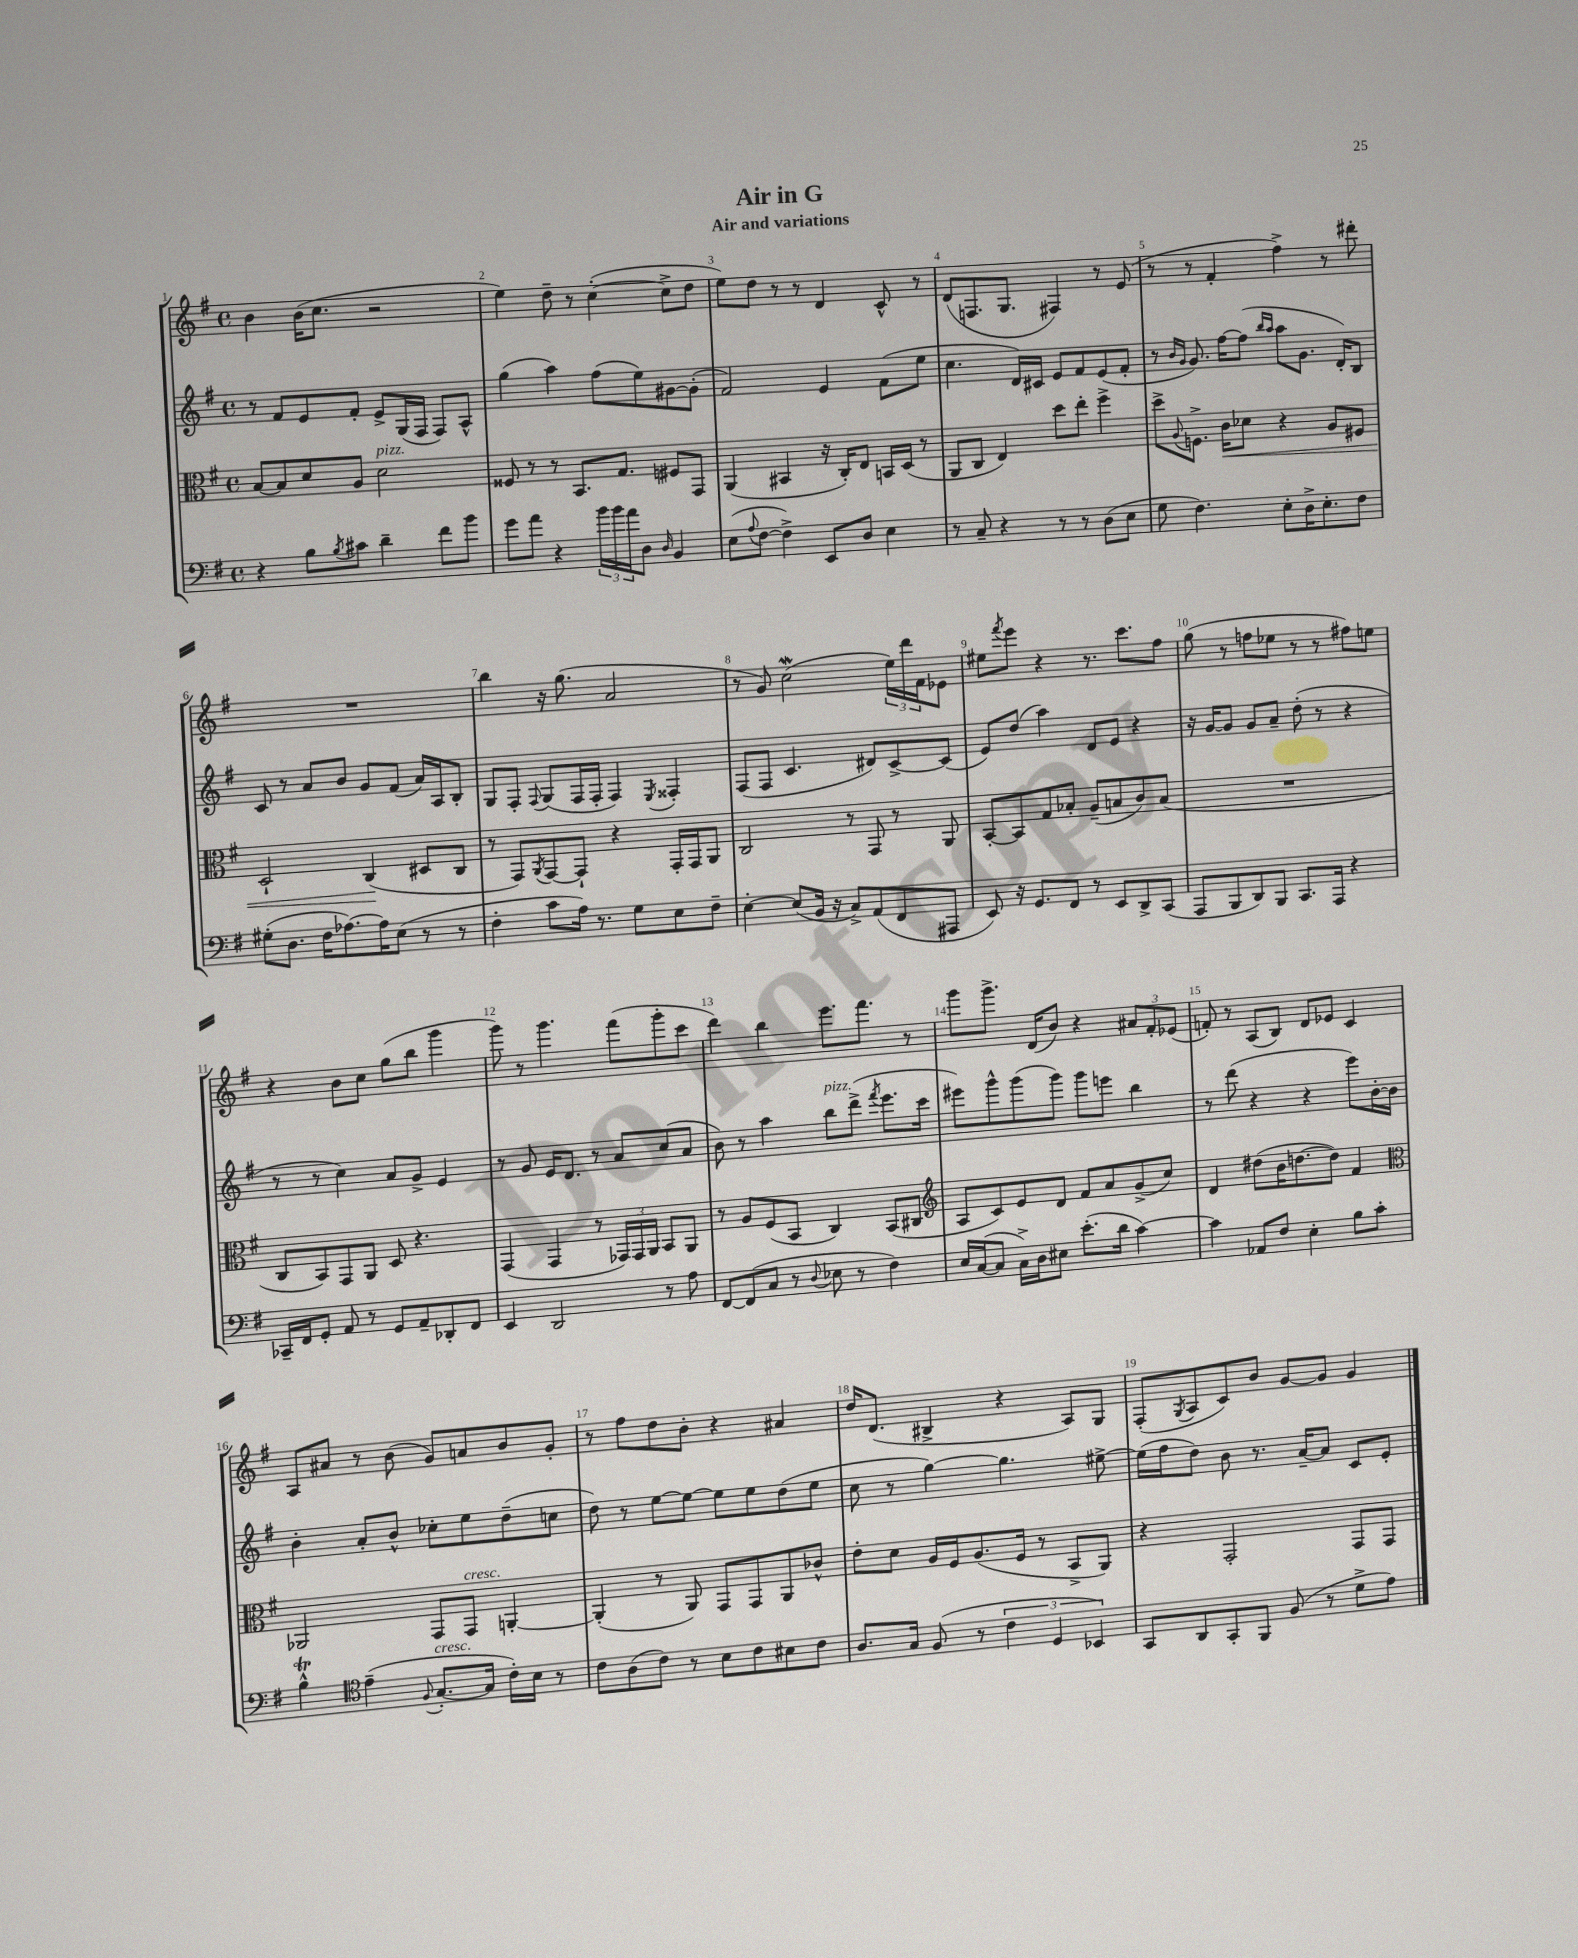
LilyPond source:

\header { title = "Air in G" subtitle = "Air and variations" }
<<
\new StaffGroup <<
\new Staff = "s0" {
    \clef treble \key g \major \defaultTimeSignature \time 4/4
    b'4 b'16( c''8. r2 |
    e''4) d''8-- r8 c''4~-.( c''8-> d''8 |
    e''8) d''8 r8 r8 d'4 c'8-^ r8 |
    d'8( f8. g8. fis4) r8 e'8( |
    r8 r8 fis'4-. fis''4->) r8 dis'''8-. |
    R1 |
    b''4 r16 g''8.( a'2 |
    r8 g'8) c''2\mordent( \tuplet 3/2 { e''16) d'''16 fis'16 } ees'8 |
    eis''8 \acciaccatura { fis'''8 } e'''8 r4 r8. c'''8. fis''8 |
    g''8( r8 f''8 ees''8 r8 r8 fis''8) e''8 |
    r4 b'8 c''8 g''8( b''8 g'''4 |
    g'''8) r8 g'''4. fis'''8( g'''8-. c'''8 |
    d'''4) b''4 e'''8. fis'''8. r8 |
    g'''8 g'''8.-> d'16( b'8) r4 \tuplet 3/2 { ais'8 fis'8-. ees'8( } |
    f'8-.) r8 a8( b8) d'8 ees'8 c'4 |
    a8 ais'8 r8 b'8( g'8) a'8 b'8 g'8-. |
    r8 fis''8 d''8 b'8-. r4 ais'4 |
    d''16 d'8.( bis4-> r4 a8) g8 |
    fis8-.( \acciaccatura { g8 } a8 c'8) b'8 g'8~ g'8 g'4 \bar "|." |
}
\new Staff = "s1" {
    \clef treble \key g \major \defaultTimeSignature \time 4/4
    r8 fis'8 e'8 fis'8-. e'8-> g16( fis16 fis8) a8-^ |
    g''4( a''4) fis''8( e''8) gis'8~ gis'8-.( |
    fis'2) e'4 fis'8( e''8 |
    c''4. d'16) cis'16 e'8 fis'8 e'8( fis'8-. |
    r8 \grace { b'16 g'16 } g'8.) fis''16~ fis''8( \grace { b''16 a''16 } a''8 g'8. d'16-.) b8 |
    c'8 r8 a'8 b'8 g'8 fis'8( a'16) a16 b8-. |
    g8 fis8-. \appoggiatura { fis8 } g8( fis16 fis16-. fis4) \acciaccatura { e8 } fisis4-. |
    fis8( fis8 c'4. dis'8) c'8~-> c'8( |
    e'8) d''8( a''4) d'8 e'8 r4 |
    r16 g'16~ g'8 g'8 a'8-- d''8-.( r8 r4 |
    r8 r8 c''4) a'8 g'8-> e'4 |
    r8 g'8 e'16 d'8. r8 a'8 c''8( a'8 |
    b'8) r8 a''4 b''8^\markup { \italic "pizz." } d'''8->( \acciaccatura { fis'''8 } e'''8. c'''16 |
    eis'''8) g'''8-^ g'''8( g'''8) g'''8 e'''8 b''4 |
    r8 d'''8( r4 r4 e'''8) b'16~-. b'16 |
    b'4-. a'8-. b'8-^ ces''8-. e''8 d''8--( c''8 |
    d''8) r8 e''8~ e''8~ e''8 e''8 d''8( e''8 |
    c''8 r8 g''4~) g''4. eis''8~-> |
    eis''16( fis''16 d''8) b'8 r8. a'16~-- a'8 c'8 e'8-. \bar "|." |
}
\new Staff = "s2" {
    \clef alto \key g \major \defaultTimeSignature \time 4/4
    b8~ b8 d'8 a8 d'2^\markup { \italic "pizz." } |
    fisis8 r8 r8 b,8. g8. fis8 g,8 |
    a,4( bis,4 r16 c16-.) e8 b,16 d16( r8 |
    a,8 c8 e4) d''8 e''8-. fis''4-> |
    d''8-> \appoggiatura { a8 } f8.-> c'16\< des'8 r4 a8 fis8 |
    d2-! c4\!( dis8 c8 |
    r8 g,8) \acciaccatura { a,8 } g,8~ g,8-! r4 g,16-. g,16 a,8 |
    c2 r8 g,8 r8 a,8 |
    b,8~-. b,8 g8 bes8-. a8--( b8 c'8) b8( |
    R1 |
    c8 b,8) g,8 a,8 d8 r4. |
    g,4( g,4 r8 \tuplet 3/2 { ges,16) ges,16 a,16 } b,8 a,8 |
    r8 a8 fis8( b,8 c4) b,8( cis8 |
    \clef treble a8 c'8) e'8 d'8 fis'8 a'8 g'8->( c''8) |
    d'4 dis''8( b'16 d''8.~ d''8) fis'4 |
    \clef alto aes,2 g,8 g,8^\markup { \italic "cresc." } a,4~-. |
    a,4-.( r8 a,8) g,8 g,8 a,8 ces'8-^ |
    e'8-. d'8 a16 fis16 a8.( fis16 r8 b,8-> a,8) |
    r4 g,2-. g,8 g,8 \bar "|." |
}
\new Staff = "s3" {
    \clef bass \key g \major \defaultTimeSignature \time 4/4
    r4 b8 \acciaccatura { b8 } cis'8 d'4-- fis'8 b'8 |
    g'8 a'8 r4 \tuplet 3/2 { b'16 b'16 a'16 } d8 \grace { d16 } b,4 |
    e8( \appoggiatura { a8 } fis8~ fis4->) e,8 d8 e4 |
    r8 c8-- r4 r8 r8 d8( e8 |
    g8 fis4.) e8-. d16-> e8.-. fis8 |
    gis8-.( d8. fis16 aes8.~) aes16 e8( r8 r8 |
    fis4-. c'8 a16) r8. g8 e8 fis8-- |
    e4~-. e8( b,16 r16 c8->) a,8( fis,8 ais,,8 |
    e,8) r16 g,8. fis,8 r8 e,8 d,8-> c,8( |
    a,,8 b,,8 d,8) b,,8 c,8. a,,16 r4 |
    ces,16-- fis,16 g,8-. a,8 r8 g,8 a,8-- des,8-. fis,8 |
    e,4 d,2 r8 a8 |
    fis,8~ fis,8( c8 r8 \appoggiatura { d8 } ees8 r8 fis4) |
    e16 c16~( c8 c16->) d16 eis8 e'8.-.( d'16 c'4~) |
    c'4 aes,8 fis8 e4-. b8 c'8-. |
    b4-^\trill \clef tenor e'4--( \appoggiatura { fis8 } g8.~-.^\markup { \italic "cresc." } g16 c'16-.) b16 r8 |
    c'8 a8( c'8) r8 b8 c'8 bis8 c'8 |
    a8. g16 fis8( r8 \tuplet 3/2 { c'4 d4 bes,4) } |
    g,8 a,8 g,8-. fis,8 fis8( r8 d'8-> e'8) \bar "|." |
}
>>
>>
\layout { \context { \Score \override BarNumber.break-visibility = ##(#f #t #t) barNumberVisibility = #all-bar-numbers-visible } }
